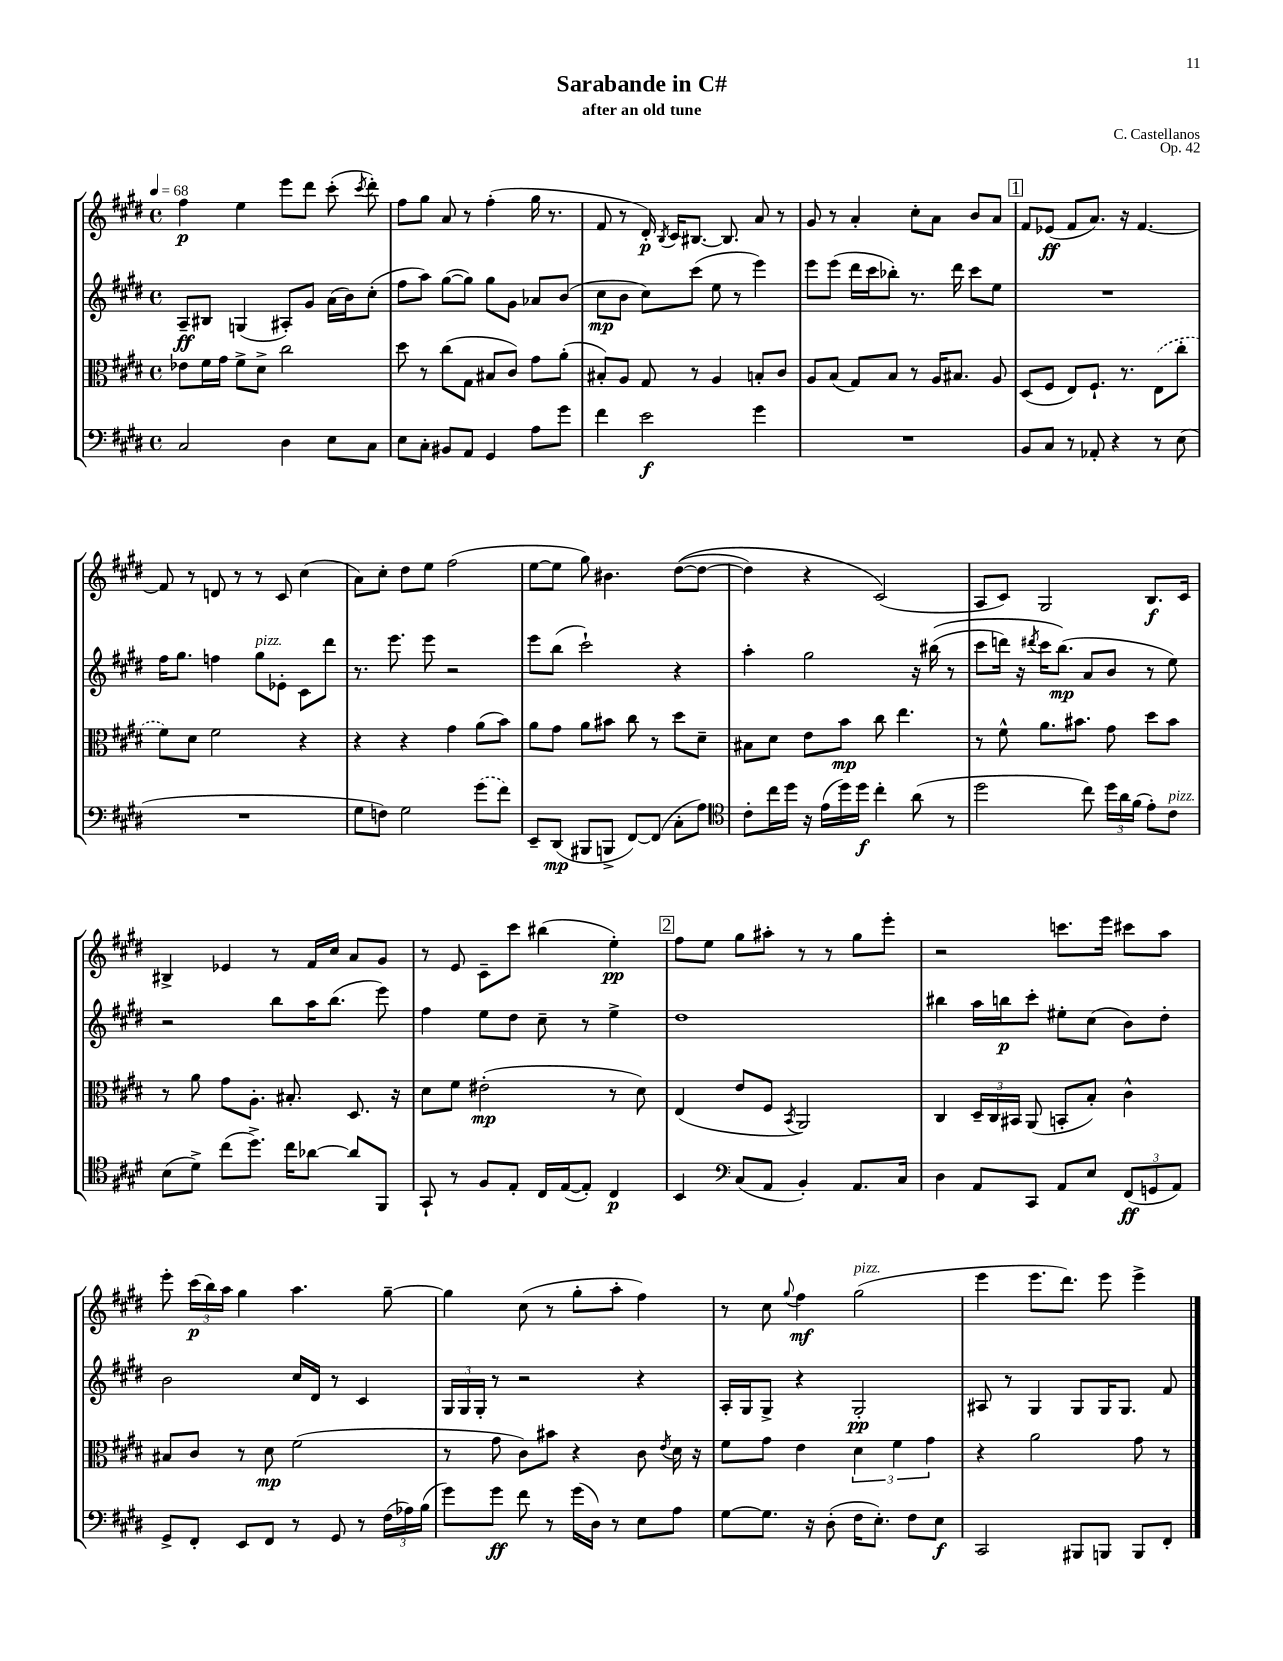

**kern	**kern	**kern	**kern
*staff4	*staff3	*staff2	*staff1
*clefF4	*clefC3	*clefG2	*clefG2
*k[f#c#g#d#]	*k[f#c#g#d#]	*k[f#c#g#d#]	*k[f#c#g#d#]
*M4/4	*M4/4	*M4/4	*M4/4
*met(c)	*met(c)	*met(c)	*met(c)
*MM68	*MM68	*MM68	*MM68
2C#	8e-	8A~	4ff#
.	16f#	8B#	.
.	16g#	.	.
.	8f#^	(4G	4ee
.	8d#^	.	.
4D#	2cc#	8A#')	8eee
.	.	8g#	8ddd#
8E	.	(16a	(8ccc#'
.	.	16b)	.
.	.	.	8qccc#
8C#	.	(8cc#'	8ddd#')
=	=	=	=
8E	8dd#	8ff#	8ff#
8C#'	8r	8aa)	8gg#
8BB#	(8cc#	([8gg#	8a
8AA	8G#	8gg#])	8r
4GG#	8B#	8gg#	(4ff#'
.	8c#)	8g#	.
8A	8g#	8a-	16gg#
.	.	.	8.r
8g#	(8a'	(8b	.
=	=	=	=
4f#	8B#')	8cc#	8f#
.	8A	8b	8r
2e	8G#	8cc#)	16d#')
.	.	.	8qB
.	.	.	16c#
.	8r	(8ccc#	[8.B#
.	4A	8ee	.
.	.	.	8.B#]
.	.	8r	.
4g#	8B'	4eee)	8a
.	8c#	.	8r
=	=	=	=
1r	8A	8eee	8g#
.	(8B	(8eee	8r
.	8G#)	16ddd#	4a'
.	.	16ccc#	.
.	8B	8bb-')	.
.	8r	8.r	8cc#'
.	16A	.	8a
.	8.B#	16ddd#	.
.	.	8ccc#	8b
.	8A	8ee	8a
=	=	=	=
8BB	(8D#	1r	8f#
8C#	8F#	.	(8e-
8r	8E)	.	8f#
8AA-'	8.F#`	.	8.a)
4r	.	.	.
.	8.r	.	16r
.	.	.	[4.f#
8r	(8E	.	.
(8E	8cc#'	.	.
=	=	=	=
1r	8f#)	16ff#	8f#]
.	.	8.gg#	.
.	8d#	.	8r
.	2f#	4ff	8d
.	.	.	8r
.	.	8gg#	8r
.	.	8e-'	8c#
.	4r	8c#	(4cc#
.	.	8ddd#	.
=	=	=	=
8G#	4r	8.r	8a)
8F)	.	.	8cc#'
.	.	8.eee	.
2G#	4r	.	8dd#
.	.	8eee	8ee
.	4g#	2r	(2ff#
(8g#	(8a	.	.
8f#)	8b)	.	.
=	=	=	=
8EE~	8a	8eee	[8ee
(8DD#	8g#	(8bb	8ee]
8BBB#	8a	2ccc#`)	8gg#)
8BBB^	8b#	.	4.b#
[8FF#)	8cc#	.	.
(8FF#]	8r	.	.
8C#'	8dd#	4r	&(([8dd#
8A)	8d#~	.	8dd#_
=	=	=	=
*clefC4	*	*	*
8c#'	8B#	4aa'	4dd#])
16cc#	8d#	.	.
16dd#	.	.	.
16r	8e	2gg#	4r
(16e	.	.	.
16dd#)	8b	.	.
16dd#	.	.	.
4cc#'	8cc#	.	(2c#&)
.	4.ee	.	.
(8a	.	16r	.
.	.	&((16bb#	.
8r	.	8r	.
=	=	=	=
2dd#	8r	8ccc#	8A
.	8f#^^	16ddd)	8c#)
.	.	16r	.
.	.	8qddd#	.
.	8.a	16ccc#	2G#
.	.	(8.bb&)	.
.	8.b#	.	.
8cc#)	.	8a	.
24dd#	8g#	8b	.
24a	.	.	.
(24f#	.	.	.
8e')	8dd#	8r	8.B
8c#	8b#	8ee)	.
.	.	.	16c#
=	=	=	=
(8B	8r	2r	4B#^
8d#^)	8a	.	.
(8cc#	8g#	.	4e-
8.dd#^)	8.A'	.	.
.	.	8bb	8r
16cc#	8.B#'	.	.
[8a-	.	16aa	16f#
.	.	(8.bb	16cc#
8a-]	8.D#	.	8a
8FF#	.	8eee)	8g#
.	16r	.	.
=	=	=	=
8GG#`	8d#	4ff#	8r
8r	8f#	.	8e
8F#	(2e#'	8ee	8c#~
8E'	.	8dd#	8ccc#
16C#	.	8cc#~	(4bb#
([16E	.	.	.
8E'])	.	8r	.
4C#	8r	4ee^	4ee')
.	8d#)	.	.
=	=	=	=
4BB	(4E	1dd#	8ff#
.	.	.	8ee
*clefF4	*	*	*
(8C#	8e	.	8gg#
8AA	8F#	.	8aa#'
.	8qBB	.	.
4BB')	2AA)	.	8r
.	.	.	8r
8.AA	.	.	8gg#
.	.	.	8eee'
16C#	.	.	.
=	=	=	=
4D#	4C#	4bb#	2r
8AA	24D#~	16aa	.
.	24C#	.	.
.	.	16bb	.
.	24BB#	.	.
8CC#	(8AA	8ccc#'	.
8AA	8BB'	8ee#'	8.ccc
8E	8B')	(8cc#	.
.	.	.	16eee
(12FF#	4c#^^	8b)	8ccc#
12GG	.	.	.
.	.	8dd#'	8aa
12AA)	.	.	.
=	=	=	=
8GG#^	8B#	2b	8eee'
8FF#'	8c#	.	(24ccc#
.	.	.	24bb)
.	.	.	24aa
8EE	8r	.	4gg#
8FF#	8d#	.	.
8r	(2f#	16cc#	4.aa
.	.	16d#	.
8GG#	.	8r	.
8r	.	4c#	.
(24F#	.	.	[8gg#~
24A-)	.	.	.
(24B	.	.	.
=	=	=	=
8g#)	8r	24G#	4gg#]
.	.	24G#	.
.	.	24G#'	.
8g#	8g#	8r	.
8f#	8c#)	2r	(8cc#
8r	8b#	.	8r
(16g#	4r	.	8gg#'
16D#)	.	.	.
8r	.	.	8aa'
8E	8c#	4r	4ff#)
.	8qe	.	.
8A	16d#	.	.
.	16r	.	.
=	=	=	=
[8G#	8f#	16A'	8r
.	.	16G#	.
8.G#]	8g#	8G#^	8cc#
.	.	.	8qqgg#
.	4e	4r	4ff#
16r	.	.	.
(8D#'	.	.	.
16F#	6d#	2G#'	(2gg#
8.E')	.	.	.
.	6f#	.	.
8F#	.	.	.
.	6g#	.	.
8E	.	.	.
=	=	=	=
2CC#	4r	8A#	4eee
.	.	8r	.
.	2a	4G#	8.eee
.	.	.	8.ddd#)
8BBB#	.	8G#	.
8BBB	.	16G#	8eee
.	.	8.G#	.
8BBB	8g#	.	4eee^
8FF#'	8r	8f#	.
==	==	==	==
*-	*-	*-	*-
